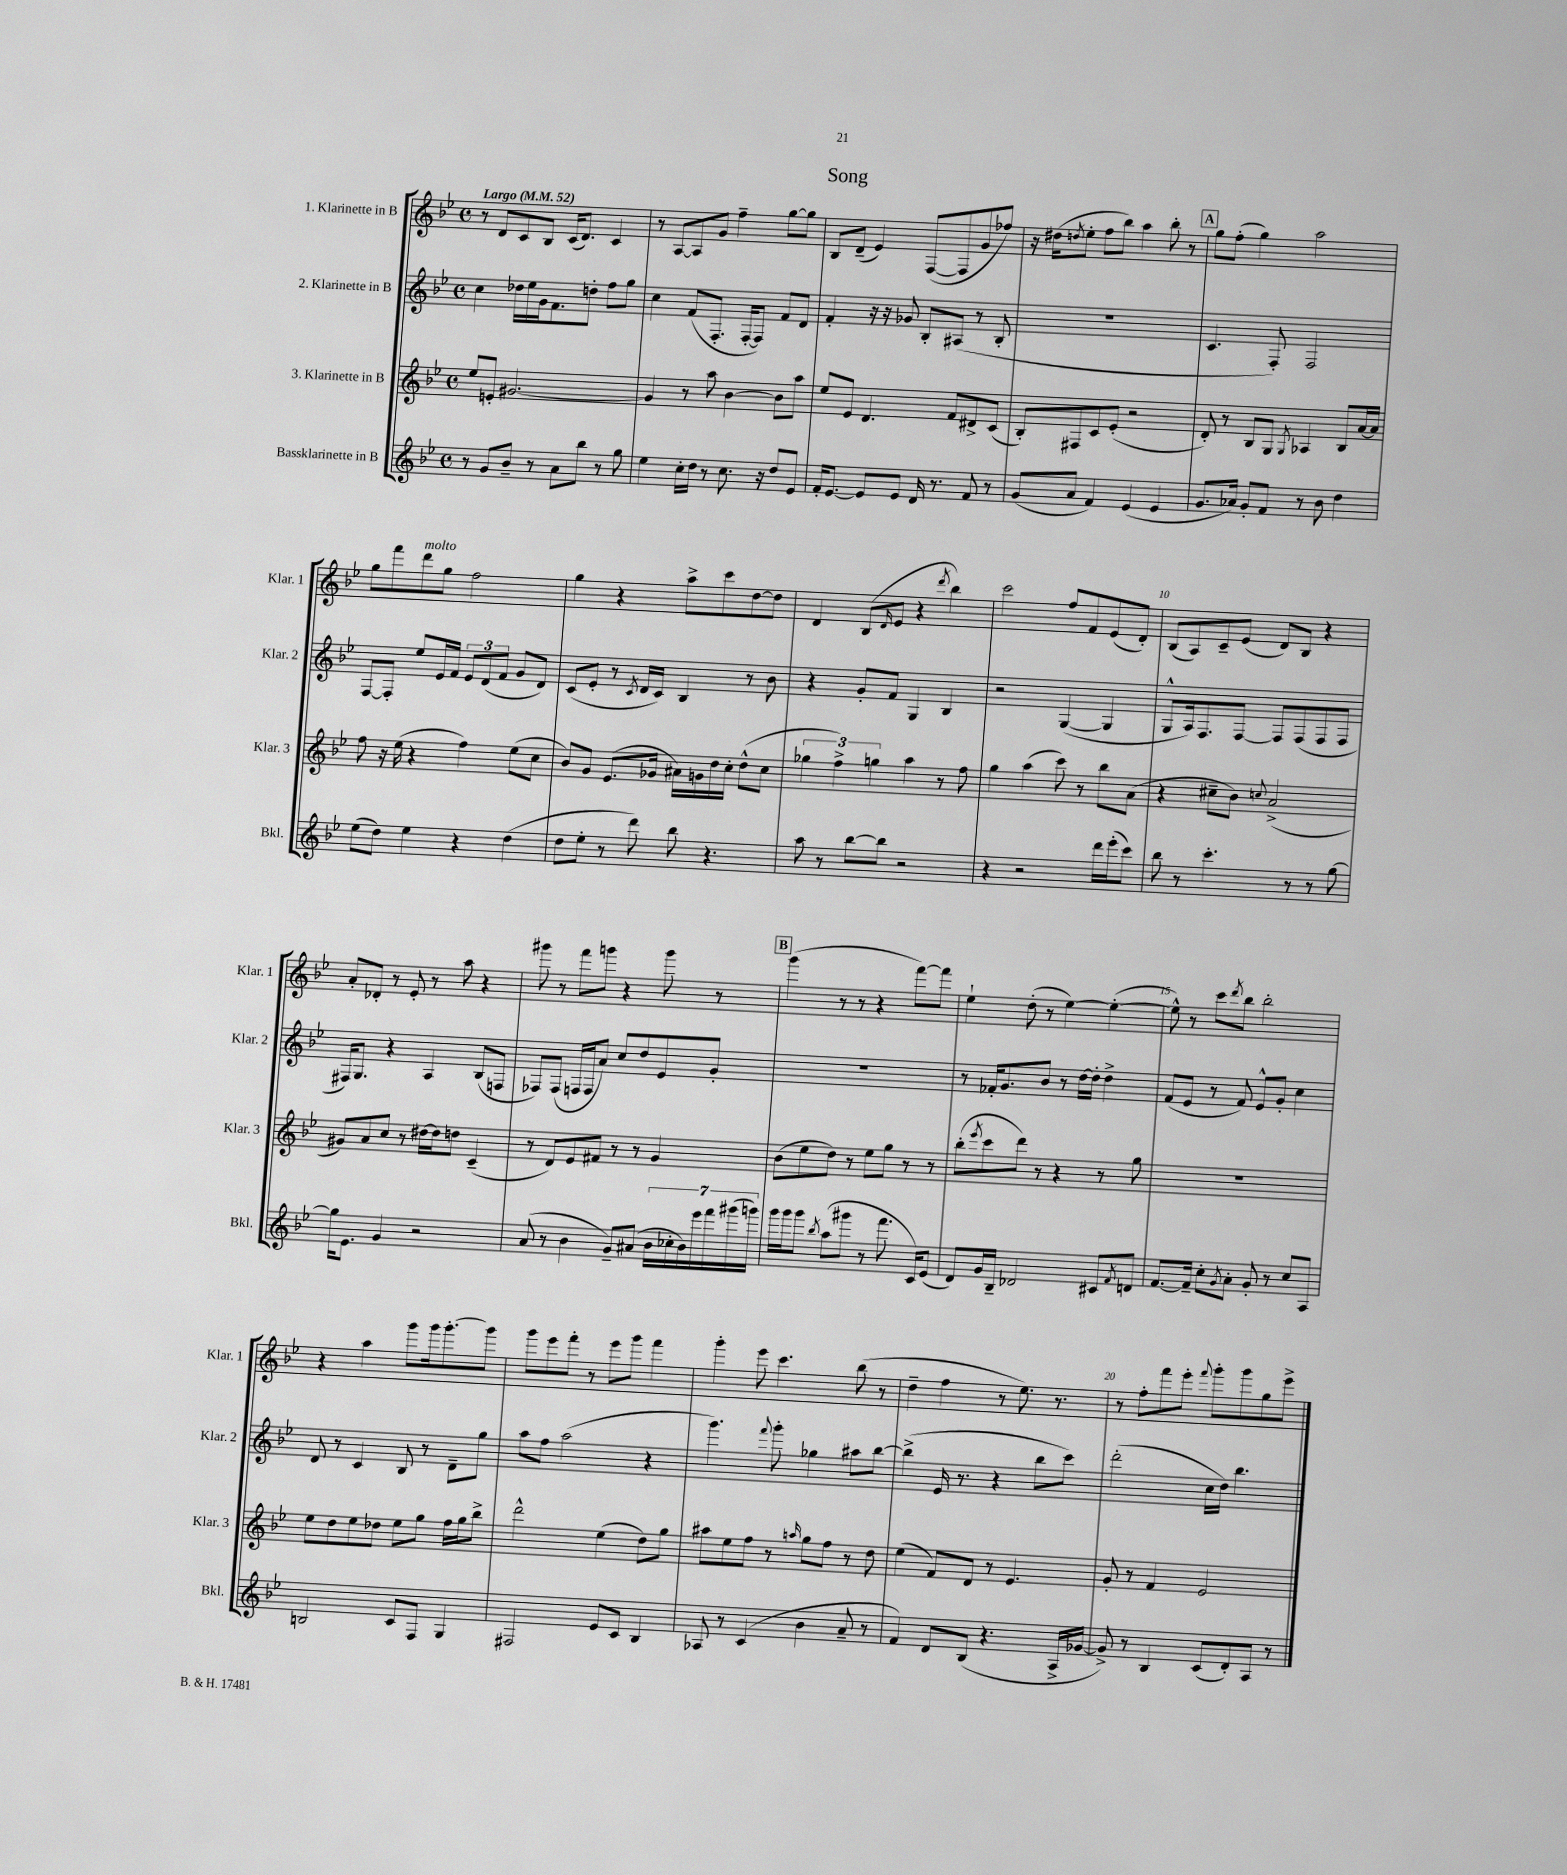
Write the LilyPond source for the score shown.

\header { title = "Song" }
<<
\new StaffGroup <<
\new Staff = "s0" \with { instrumentName = "1. Klarinette in B" shortInstrumentName = "Klar. 1" } {
    \clef treble \key bes \major \defaultTimeSignature \time 4/4 \tempo "Largo" 4 = 52
    r8 d'8 c'8 bes8 c'16( d'8.) c'4 |
    r8 a8~ a8 g'8 f''4-- g''8~ g''8 |
    bes8 d'8--( ees'4) f8~( f8 g'8 fes''8) |
    r16 dis''16( \acciaccatura { d''8 } ees''8-. f''8 bes''8) a''4 bes''8-. r8 |
    \mark \markup { \box "A" } g''8 f''8-.( g''4) a''2 |
    g''8 f'''8 d'''8^\markup { \italic "molto" } g''8 f''2 |
    g''4 r4 a''8-> c'''8 d''8~ d''8 |
    d'4 bes8( \grace { d'16 } ees'8 r4 \acciaccatura { d'''8 } bes''4) |
    c'''2 f''8 f'8 ees'8( d'8-.) |
    bes8( a8) c'8-- ees'8( d'8) bes8 r4 |
    a'8-. des'8-. r8 ees'8-. r8 a''8 r4 |
    gis'''8 r8 f'''8 g'''8 r4 g'''8 r8 |
    \mark \markup { \box "B" } g'''4( r8 r8 r4 f'''8~) f'''8 |
    ees''4-! d''8-.( r8 ees''4~) ees''4~-.( |
    ees''8-^) r8 c'''8 \acciaccatura { d'''8 } bes''8 bes''2-. |
    r4 a''4 g'''8 g'''16 g'''8.~-. g'''8 |
    g'''8 ees'''8 f'''8-. r8 ees'''8 g'''8 f'''4 |
    g'''4-. ees'''8 c'''4. bes''8( r8 |
    d''4-- f''4 r8 ees''8.) r8. |
    r8 f''8-. f'''8 ees'''8-. \appoggiatura { f'''8 } g'''8-. g'''8 g''8 ees'''8-> \bar "|." |
}
\new Staff = "s1" \with { instrumentName = "2. Klarinette in B" shortInstrumentName = "Klar. 2" } {
    \clef treble \key bes \major \defaultTimeSignature \time 4/4
    c''4 des''16 ees''16 g'16 f'8. d''8-. f''8 g''8 |
    c''4 f'8( f8.-. f16~-. f8) f'8 d'8 |
    f'4-. r16 r16 ges'8 bes8-. ais8( r8 bes8-. |
    R1 |
    \mark \markup { \box "A" } c'4. f8-.) f2 |
    f8~ f8-. ees''8 ees'16 f'16 \tuplet 3/2 { ees'8 d'8( f'8 } g'8 d'8) |
    c'8( ees'8-. r8 \acciaccatura { c'8 } d'16 c'16) bes4 r8 bes'8 |
    r4 g'8-. f'8 g4 bes4 |
    r2 g4~( g4 |
    g8-^ a16) f8. f8~ f8 f8( f8 f8 |
    fis16) g8. r4 a4 bes8( f8 |
    fes8) fes8( f16 f16 a'8) c''8 d''8 ees'8 g'8-. |
    \mark \markup { \box "B" } R1 |
    r8 fes'16-. g'8. bes'8 r8 d''16~ d''16-. d''4-> |
    f'8( ees'8 r8 f'8) ees'8-^ g'8-. c''4 |
    d'8 r8 c'4 bes8 r8 d'8-- g''8 |
    a''8 f''8 a''2( r4 |
    g'''4.) \appoggiatura { f'''8 } g'''8-. ges''4 ais''8 bes''8~ |
    bes''4->( ees'16 r8. r4 bes''8 c'''8) |
    d'''2-.( c''16 d''16) bes''4. \bar "|." |
}
\new Staff = "s2" \with { instrumentName = "3. Klarinette in B" shortInstrumentName = "Klar. 3" } {
    \clef treble \key bes \major \defaultTimeSignature \time 4/4
    ees''8 e'8-. gis'2.~ |
    gis'4 r8 a''8 bes'4~ bes'8 a''8 |
    ees''8 ees'8 d'4. f'8 dis'8-> c'8( |
    bes8-.) fis8 c'8 ees'8-.( r2 |
    \mark \markup { \box "A" } d'8-.) r8 bes8 g8 \acciaccatura { g8 } aes4 bes8 a'16~ a'16 |
    f''8 r16 ees''16( r4 f''4) ees''8( c''8 |
    bes'8) g'8 ees'8.( ges'16 ais'16) g'16 d''16 c''16-. d''8-^( c''8 |
    \tuplet 3/2 { ges''4 f''4->) g''4 } a''4 r8 f''8 |
    g''4 a''4( c'''8) r8 bes''8 a'8( |
    r4 cis''8-- bes'8) \appoggiatura { c''8 } a'2->( |
    gis'8) a'8 c''8 r8 dis''16~ dis''16 d''8 c'4--( |
    r8 d'8) ees'8 fis'8 r8 r8 g'4 |
    \mark \markup { \box "B" } bes'8( ees''8 d''8) r8 ees''8 g''8 r8 r8 |
    bes''8-.( \acciaccatura { ees'''8 } c'''8 d'''8) r8 r4 r8 g''8 |
    R1 |
    ees''8 d''8 ees''8 des''8 ees''8 g''8 f''16 g''16 bes''8-> |
    d'''2-^ ees''4( d''8) g''8 |
    ais''8 ees''8 f''8 r8 \grace { a''16 } g''8 f''8 r8 d''8 |
    ees''4( f'8) d'8 r8 ees'4. |
    g'8-. r8 f'4 ees'2 \bar "|." |
}
\new Staff = "s3" \with { instrumentName = "Bassklarinette in B" shortInstrumentName = "Bkl." } {
    \clef treble \key bes \major \defaultTimeSignature \time 4/4
    r8 g'8 bes'8-- r8 a'8 bes''8 r8 g''8 |
    ees''4 c''16-. d''16 r8 c''8. r16 d''8 ees'8 |
    f'16-. ees'8.~ ees'8 ees'8 d'16 r8. f'8 r8 |
    g'8( a'8 f'4) ees'4( ees'4 |
    \mark \markup { \box "A" } g'8. aes'16) g'8-. f'8 r8 bes'8 d''4 |
    ees''8( d''8) ees''4 r4 d''4( |
    d''8 ees''8-. r8 d'''8) bes''8 r4. |
    a''8 r8 bes''8~ bes''8 r2 |
    r4 r2 d'''16 ees'''16-.( c'''8) |
    bes''8 r8 c'''4.-. r8 r8 g''8~ |
    g''16 ees'8. g'4 r2 |
    a'8( r8 bes'4 g'8--) ais'8( \tuplet 7/4 { bes'16 ces''16-. bes'16) ees'''16 f'''16 gis'''16( g'''16) } |
    \mark \markup { \box "B" } g'''16 g'''16 g'''8 \acciaccatura { bes''8 } a''8( gis'''8 r8 f'''8. c'16) ees'8( |
    d'8) g'16 bes16-- des'2 cis'8 \acciaccatura { f'8 } d'8 |
    f'8.~ f'16-- c''8-. \acciaccatura { g'8 } a'8-. g'8-. r8 c''8 a8 |
    b2 c'8 f8 g4 |
    fis2 ees'8 c'8 bes4 |
    aes8 r8 c'4( bes'4 a'8-- r8 |
    f'4) d'8 bes8( r4. a16-> ges'16~ |
    ges'8->) r8 bes4 c'8( d'8-.) a8 r8 \bar "|." |
}
>>
>>
\layout { \context { \Score \override BarNumber.break-visibility = ##(#f #t #t) barNumberVisibility = #(every-nth-bar-number-visible 5) } }
